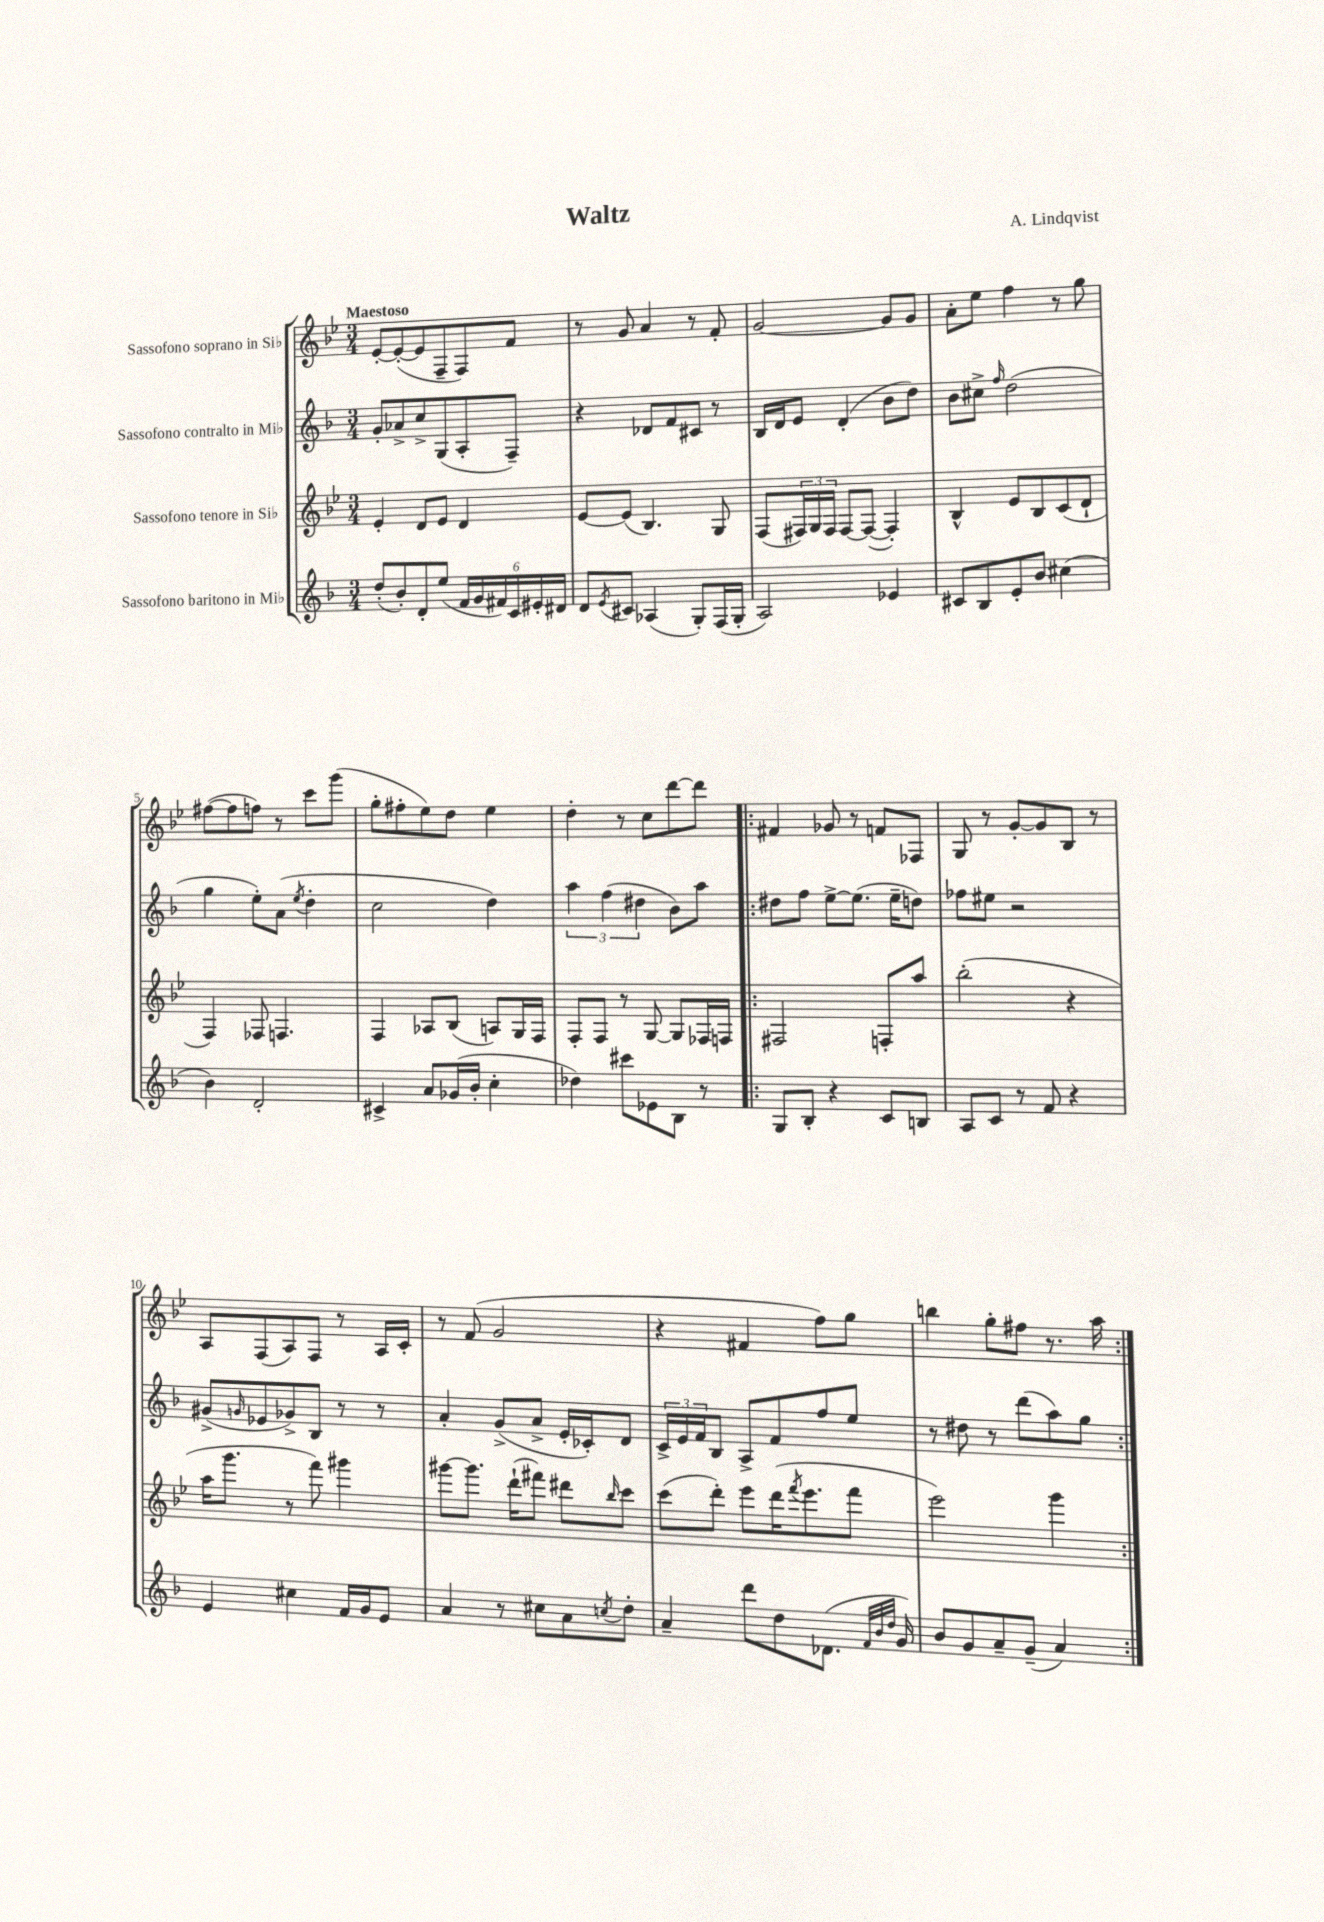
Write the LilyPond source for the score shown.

\header { title = "Waltz" composer = "A. Lindqvist" }
<<
\new StaffGroup <<
\new Staff = "s0" \with { instrumentName = "Sassofono soprano in Sib" } {
    \clef treble \key bes \major \numericTimeSignature \time 3/4 \tempo "Maestoso"
    ees'8~-. ees'8~-.( ees'8 f8-- f8) f'8 |
    r8 g'8 a'4 r8 f'8-. |
    g'2~ g'8 g'8 |
    a'8-. ees''8 f''4 r8 g''8 |
    fis''8~( fis''8 f''8) r8 c'''8 g'''8( |
    g''8-. fis''8-. ees''8) d''8 ees''4 |
    d''4-. r8 c''8 d'''8~ d'''8 |
    \repeat volta 2 { fis'4 ges'8 r8 f'8 fes8 |
    g8 r8 g'8~-. g'8 bes8 r8 |
    a8 f8( a8) f8 r8 a16 c'16-. |
    r8 f'8( g'2 |
    r4 fis'4 f''8) g''8 |
    b''4 g''8-. fis''8 r8. a''16 | }
}
\new Staff = "s1" \with { instrumentName = "Sassofono contralto in Mib" } {
    \clef treble \key f \major \numericTimeSignature \time 3/4
    g'8-. aes'8-> c''8-> g8( a8-. f8--) |
    r4 des'8 f'8 cis'8 r8 |
    bes16 d'16 e'8 d'4-.( bes'8 d''8) |
    bes'8 cis''8-> \grace { f''16 } d''2( |
    g''4 e''8-.) a'8( \acciaccatura { e''8 } d''4-. |
    c''2 d''4) |
    \tuplet 3/2 { a''4 f''4( dis''4 } bes'8) a''8 |
    \repeat volta 2 { dis''8 f''8 e''8~-> e''8.( e''16-- d''8) |
    fes''8 eis''8 r2 |
    gis'8->( \grace { g'16 } ees'8 ges'8->) bes8 r8 r8 |
    a'4-. g'8->( a'8-> e'16-. ces'16-.) d'8 |
    \tuplet 3/2 { c'16-> e'16 f'16 } bes8 a8-> f'8 f''8 e''8 |
    r8 dis''8 r8 d'''8( a''8) g''8 | }
}
\new Staff = "s2" \with { instrumentName = "Sassofono tenore in Sib" } {
    \clef treble \key bes \major \numericTimeSignature \time 3/4
    ees'4-. d'8 ees'8 d'4 |
    ees'8~ ees'8( bes4.) g8 |
    f8( \tuplet 3/2 { fis16) g16 fis16 } fis8~ fis8~( fis4-.) |
    bes4-^ ees'8 bes8 c'8( d'8-! |
    f4) fes8 f4. |
    f4 aes8 bes8( a8) g16 f16 |
    f8-. f8 r8 g8~ g8 fes16 f16 |
    \repeat volta 2 { fis2 f8-. a''8 |
    bes''2-.( r4 |
    a''16 g'''8. r8 f'''8) gis'''4 |
    gis'''8~ gis'''8. d'''16-!( fis'''8) dis'''8 \grace { bes''16 } c'''8 |
    c'''8( d'''8-.) ees'''8 d'''16( \acciaccatura { f'''8 } ees'''8. f'''8 |
    ees'''2) g'''4 | }
}
\new Staff = "s3" \with { instrumentName = "Sassofono baritono in Mib" } {
    \clef treble \key f \major \numericTimeSignature \time 3/4
    d''8-.( bes'8-.) d'8-. e''8( \tuplet 6/4 { f'16 g'16 fis'16) c'16 eis'16-. dis'16 } |
    d'8 \acciaccatura { e'8 } cis'8 aes4( g8-.) f16( g16-. |
    a2) ees'4 |
    cis'8 bes8 e'8-. bes'8 cis''4( |
    bes'4) d'2-. |
    cis'4-> a'8 ges'16( bes'16-. c''4-. |
    des''4) cis'''8 ees'8 bes8 r8 |
    \repeat volta 2 { g8 bes8-. r4 c'8 b8 |
    a8 c'8 r8 f'8 r4 |
    e'4 cis''4 f'16 g'16 e'8 |
    a'4 r8 cis''8 a'8 \acciaccatura { c''8 } d''8-. |
    a'4-- d'''8 d''8 des'8.( \grace { f'32 bes'32 d''32 } g'16) |
    bes'8 g'8 a'8-- g'8--( a'4) | }
}
>>
>>
